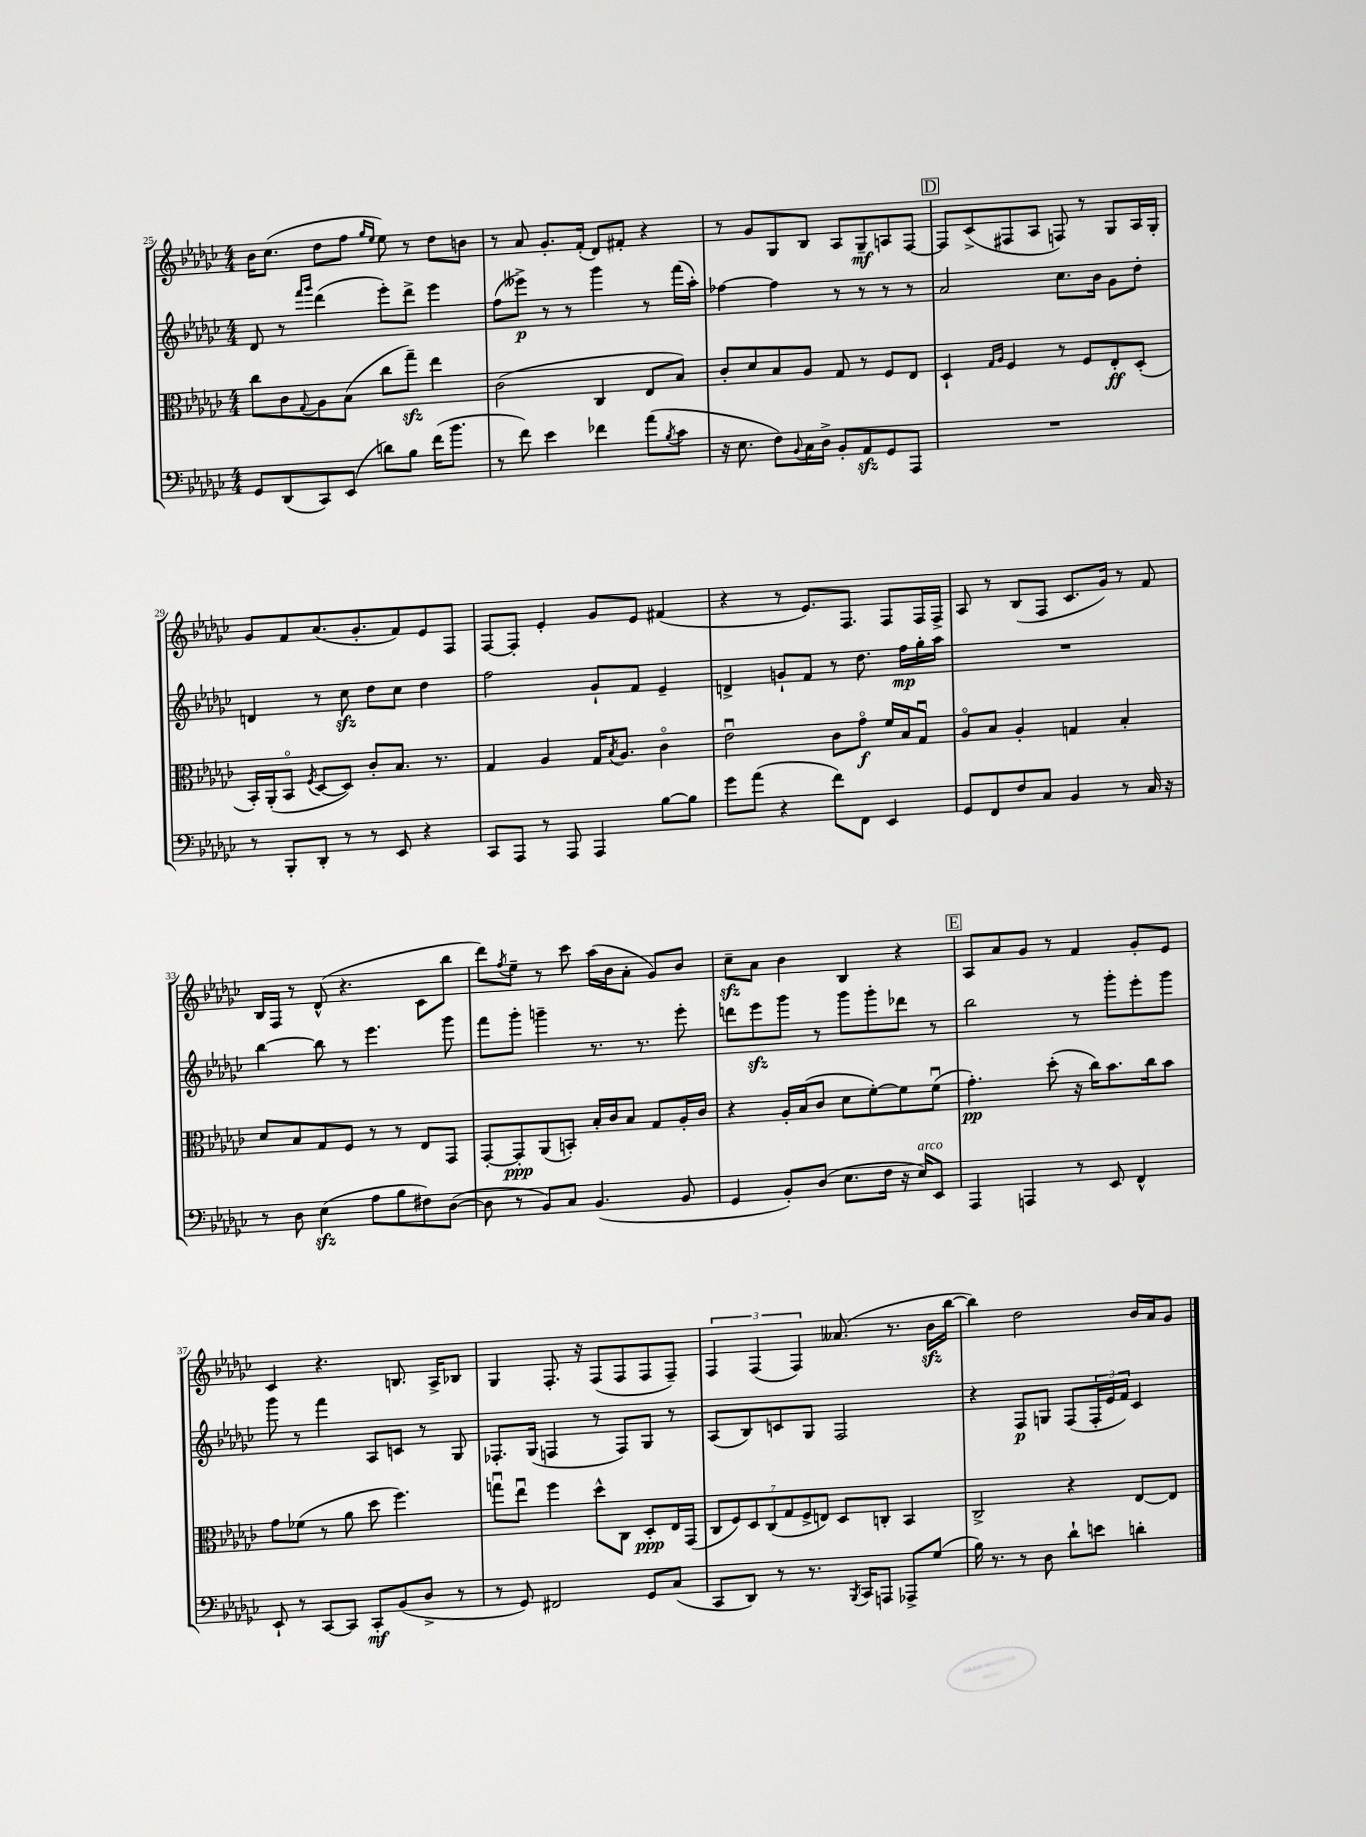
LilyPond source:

<<
\new StaffGroup <<
\new Staff = "s0" {
    \clef treble \key ges \major \numericTimeSignature \time 4/4
    bes'16 ces''8.( des''8 f''8 \grace { ges''16 ees''16 } ees''8) r8 des''8 b'8 |
    r8 aes'8 ges'8.-. f'16-.( des'8) fis'8-. r4 |
    r8 ges'8 ges8 bes8 aes8 ges8--\mf a8 f8~ |
    \mark \markup { \box "D" } f8 ces'8->( fis8 aes8 f8) r8 ges8 aes16 ges16-. |
    ges'8 f'8 aes'8.( ges'8.-. f'8) ees'8 f8 |
    f8~ f8-. ees'4-. ges'8 ees'8 fis'4( |
    r4 r8 ees'8.) f8. f8 f16 f16-> |
    aes8 r8 bes8( f8 ces'8. ges'16) r8 f'8 |
    bes16 f16 r8 des'8-^( r4. ces'8 bes''8 |
    des'''8) \acciaccatura { f''8 } ees''8-- r8 ces'''8 aes''16( bes'16 aes'8-. ges'8) bes'8 |
    ces''8--\sfz aes'8 bes'4 bes4 r4 |
    \mark \markup { \box "E" } aes8 aes'8 ges'8 r8 f'4 ges'8-. ees'8 |
    ces'4 r4. b8. aes16-> bes8 |
    ges4 f8.-. r16 f8( f8 f8 f8--) |
    \tuplet 3/2 { f4 f4( f4) } aeses'8.( r8. bes'16\sfz bes''16~ |
    bes''4) des''2 bes'16 aes'16 ges'8 \bar "|." |
}
\new Staff = "s1" {
    \clef treble \key ges \major \numericTimeSignature \time 4/4
    des'8 r8 \grace { f'''16 ges'''16 } des'''4( ees'''8-.) des'''8-> ees'''4 |
    f''8( eeses'''8->\p) r8 r8 ges'''4 r8 f'''16( aes''16-.) |
    fes''4~ fes''4 r8 r8 r8 r8 |
    \mark \markup { \box "D" } aes'2 ces''8. bes'16 ges'8 des''8-. |
    d'4 r8 ces''8\sfz des''8 ces''8 des''4 |
    f''2 ges'8-! f'8 ees'4-- |
    d'4-> g'8-! f'8 r8 des''8. f''16\mp ges''16-. aes''16 |
    R1 |
    bes''4~ bes''8 r8 ees'''4. ges'''8 |
    f'''8 ges'''8-. g'''4-- r8. r8. ees'''8-. |
    d'''8 ees'''8\sfz ges'''8 r8 ges'''8 ges'''8-. des'''8 r8 |
    \mark \markup { \box "E" } bes''2 r8 ges'''8-. ees'''8-. ges'''8 |
    ges'''8 r8 f'''4 aes8 c'8 r8 ges8 |
    fes8.-. ges16( f4 r8 f8) ges8 r8 |
    aes8( bes8) c'8 ges8 f2 |
    r4 f8\p g8 f8( \tuplet 3/2 { f16-. ees'16 f'16) } ces'4 \bar "|." |
}
\new Staff = "s2" {
    \clef alto \key ges \major \numericTimeSignature \time 4/4
    ces''8 ces'8 \appoggiatura { ges8 } aes8 bes8( ces''8 ges''8--\sfz) ees''4 |
    ces'2( ces4 ees8 bes8) |
    ces'8-. des'8 bes8 aes8 ges8 r8 f8 ees8 |
    \mark \markup { \box "D" } des4-! \grace { ges16 aes16 } f4 r8 f8 ees8-.\ff des8-.( |
    bes,16-.) aes,16-.( bes,8\flageolet \acciaccatura { f8 } des8~ des8) ces'8-. bes8. r8. |
    ges4 aes4 ges16 \acciaccatura { bes8 } aes8. ces'4\flageolet |
    ees'2\downbow ces'8 ges'8\flageolet\f f'16 bes16 ges8\downbow |
    aes8\flageolet bes8 aes4-. g4 bes4-. |
    des'8 bes8 ges8 f8 r8 r8 ees8 ges,8 |
    ges,8~-. ges,8-.\ppp aes,8( b,8-.) bes16-. ces'16 bes8 ges8 aes16-. ces'16 |
    r4 aes16-. bes16( ces'8 des'8 f'8~-.) f'8 f'8\downbow( |
    \mark \markup { \box "E" } ges'4.-.\pp) des''8-.( r16 ces''16) bes'8. ces''16 bes'8 |
    ges'8 fes'8( r8 aes'8 des''8 f''4.) |
    g''8\downbow ees''8\downbow f''4 des''8-^ ces8 des8-.\ppp ees16 ges,16( |
    \tuplet 7/4 { ces8 f8) des8 ces8( ges8 f8-> e8) } des8 c8-. bes,4 |
    ces2-> r4 ees8~ ees8 \bar "|." |
}
\new Staff = "s3" {
    \clef bass \key ges \major \numericTimeSignature \time 4/4
    ges,8 des,8( ces,8) ees,8( d'8) bes8 f'16( bes'8. |
    r8 f'8) ees'4 fes'4 aes'8( \acciaccatura { bes8 } ces'8 |
    r16 ees8. f8) \appoggiatura { bes,8 } ces16 des16-> bes,8-. aes,8\sfz ges,8 aes,,8 |
    \mark \markup { \box "D" } R1 |
    r8 bes,,8-. des,8-. r8 r8 ees,8 r4 |
    ces,8 aes,,8 r8 aes,,8 aes,,4 bes8~ bes8 |
    ges'8 aes'8( r4 f'8) f,8 ees,4 |
    ges,8 f,8 f8 ces8 bes,4 r8 ces16 r16 |
    r8 des8 ees4\sfz( aes8 bes8 fis8) des8~( |
    des8 r8 bes,8) ces8 bes,4.( bes,8 |
    ges,4 bes,8-.) des8( ees8. f16 r16 ees16^\markup { \italic "arco" }) ees,8 |
    \mark \markup { \box "E" } aes,,4 a,,4 r8 ees,8 f,4-^ |
    ees,8-! r8 ces,8~ ces,8 ces,8-.\mf bes,8( des8-> r8 |
    r8 ges,8) fis,2 ges,8 ces8( |
    ces,8 des,8) r8 r8. \acciaccatura { bes,,8 } ces,16 a,,8 aes,,8-> ges8( |
    bes16) r8. r8 des8 des'8-! e'8 d'4-. \bar "|." |
}
>>
>>
\layout { \context { \Score currentBarNumber = #25 } }
